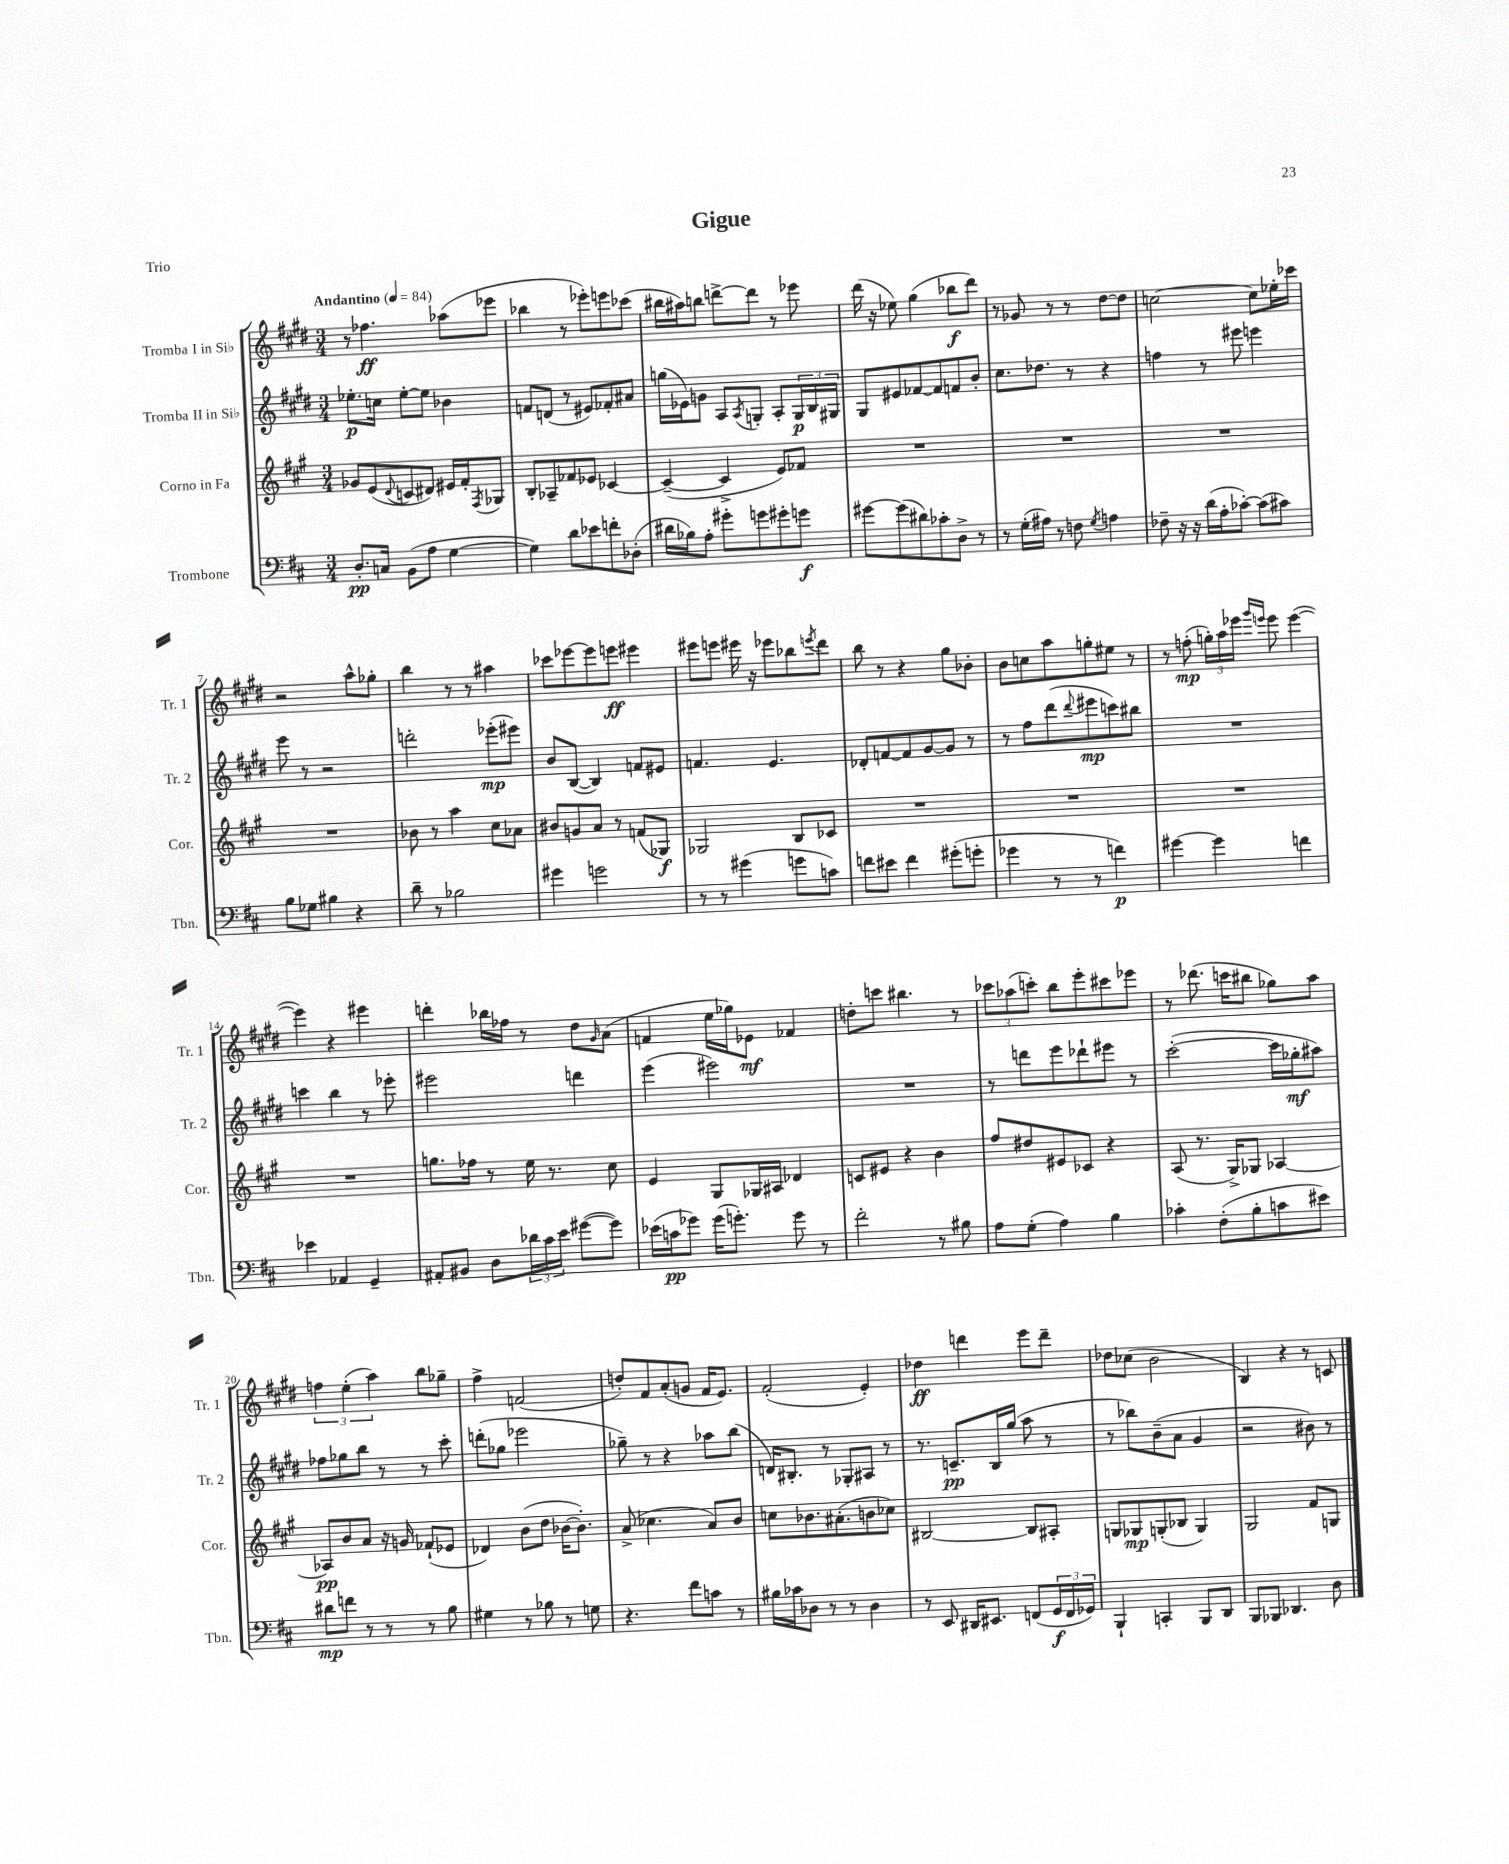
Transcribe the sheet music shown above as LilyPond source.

\header { title = "Gigue" piece = "Trio" }
<<
\new StaffGroup <<
\new Staff = "s0" \with { instrumentName = "Tromba I in Sib" shortInstrumentName = "Tr. 1" } {
    \clef treble \key e \major \numericTimeSignature \time 3/4 \tempo "Andantino" 4 = 84
    r8 fes''4.\ff aes''8( ees'''8 |
    bes''4 r8 ees'''8-.) e'''8 ces'''8( |
    bis''16 ais''16) b''8 d'''8~-> d'''8 r8 ees'''8 |
    dis'''16( r16 ees''8) gis''4( bes''8\f dis'''8) |
    r8 ges'8 r8 r8 dis''8~ dis''8 |
    c''2~ c''8 ees''16-. ces'''16 |
    r2 a''8-^ ges''8-. |
    b''4 r8 r8 ais''4 |
    ces'''8 ees'''8~ ees'''8 e'''8\ff eis'''4 |
    eis'''8 e'''8 eis'''16 r16 ees'''8 bes''8 \acciaccatura { e'''8 } dis'''8 |
    b''8 r8 r4 gis''8 bes'8-. |
    b'8 c''8 a''8 g''8-. eis''8 r8 |
    r8 f''8-.\mp( \tuplet 3/2 { g''16-.) a''16 ees'''16 } \grace { gis'''16 e'''16 } e'''8 e'''4~( |
    e'''4) r4 eis'''4 |
    d'''4-. bes''16 fes''16 r8 dis''8 \grace { gis'16 } a'8( |
    f'4 e''16 ges''16) ees'8\mf fes'4 |
    d''8-. c'''8 bis''4. r8 |
    \tuplet 3/2 { ces'''8 aes''8( c'''8-.) } b''8 e'''8-. cis'''8 ees'''8 |
    r8 des'''8.( c'''16 bis''8 ges''8) a''8 |
    \tuplet 3/2 { f''4 e''4-.( a''4) } b''8 ges''8-- |
    fis''4-> f'2( |
    d''8-.) fis'8 a'8-.( g'8 fis'16 e'8.) |
    fis'2-.( e'4-.) |
    des''4\ff d'''4 e'''8 d'''8-- |
    des''8 ces''8( b'2 |
    b4) r4 r8 c'8 \bar "|." |
}
\new Staff = "s1" \with { instrumentName = "Tromba II in Sib" shortInstrumentName = "Tr. 2" } {
    \clef treble \key e \major \numericTimeSignature \time 3/4
    ees''8.-.\p c''16 ees''8~-. ees''8 bes'4 |
    f'8 d'8( r8 eis'8) fes'8-. ais'8 |
    g''16( ees'16) g'8 a8 \acciaccatura { a8 } g8-. a8-. \tuplet 3/2 { g16\p b16 gis16 } |
    gis8 eis'8 fes'8~ fes'8 f'8 b'8-. |
    cis''8. des''8. r8 r4 |
    f''4 r8 eis'''8 e'''4 |
    e'''8 r8 r2 |
    d'''2-. ees'''8-.\mp( eis'''8) |
    b'8 b8~( b4) f'8 eis'8 |
    f'4. e'4. |
    des'8-. f'8~ f'8 gis'8~ gis'8 r8 |
    r8 fis''8 dis'''8( \appoggiatura { dis'''8 } eis'''8\mp c'''8) bis''8 |
    R2. |
    c'''4 b''4 r8 ees'''8-. |
    eis'''2 d'''4 |
    e'''4( eis'''2) |
    R2. |
    r8 d'''8 e'''8 des'''8-! eis'''8 r8 |
    cis'''2~-.( cis'''16 ges''16-.\mf ais''8) |
    fes''8 ges''8 b''8 r8 r8 cis'''8-. |
    d'''8-.( ges''8 ees'''2 |
    ges''8--) r8 r4 aes''8 b''8( |
    d'16) bis8.-. r8 ges8-. ais8 r8 |
    r8. c'8.--\pp b16 gis''16( a''8 r8 |
    r8 bes''8) b'8--( a'8 gis'4 |
    r2 bis'8) r8 \bar "|." |
}
\new Staff = "s2" \with { instrumentName = "Corno in Fa" shortInstrumentName = "Cor." } {
    \clef treble \key a \major \numericTimeSignature \time 3/4
    ges'8 e'8( \appoggiatura { d'8 } c'8 dis'8) eis'16 fis'16-. \acciaccatura { fis8 } ges8 |
    b8-. aes8-- fes'8 ees'8 ces'4~ |
    ces'4~--( ces'4-> e'8) fes'8 |
    R2. |
    R2. |
    R2. |
    R2. |
    bes'8 r8 a''4 cis''8 aes'8 |
    bis'8 g'8 a'8 r8 f'8( ges8\f) |
    ges2 b8 ces'8 |
    R2. |
    R2. |
    R2. |
    R2. |
    g''8. fes''16 r8 e''16 r8. cis''8 |
    e'4 gis8 ges16 ais16 des'4 |
    c'8 eis'8 r4 b'4 |
    fis''8 dis''8 eis'8 ces'8 r4 |
    a8( r8. gis16->) ges8 aes4~ |
    aes8\pp b'8 a'8 r16 g'16 fes'8-!( ees'8 |
    des'4) b'8( d''8 bes'16~ bes'8.-.) |
    a'8->( ces''4. a'8) b'8 |
    c''8 bes'8. ais'8.-.( b'8 ces''8) |
    bis2~ bis8 ais8-. |
    g8 ges8\mp g8-.( bes8 g4) |
    gis2 fis'8 g8 \bar "|." |
}
\new Staff = "s3" \with { instrumentName = "Trombone" shortInstrumentName = "Tbn." } {
    \clef bass \key d \major \numericTimeSignature \time 3/4
    d8.-.\pp c16 b,8( a8 g4~ |
    g4) d'8 ees'8 f'8-. des8-.( |
    dis'16 bes16) a8-. gis'8-. g'8 gis'8-. g'8\f |
    gis'8~ gis'8( dis'8) ces'8-. d8-> r8 |
    r8 g16-.( ais16) r8 f8 \acciaccatura { g8 } a4 |
    fes8-- r16 r16 d'16( a16-. ces'8~-.) ces'8( cis'8) |
    b8 ges8 bis4 r4 |
    d'8-- r8 bes2 |
    gis'4 g'2 |
    r8 r8 gis'4( g'8 c'8) |
    f'8 eis'8 f'4 gis'8-.( g'8-. |
    ges'4 r8 r8 f'4\p) |
    gis'4~ gis'4 f'4 |
    ees'4 aes,4 g,4-- |
    ais,8-. bis,8 d8 \tuplet 3/2 { des'16 cis'16 e'16 } gis'8~( gis'8) |
    ees'16( c'16\pp ges'8) ges'16( g'8.-.) g'8 r8 |
    fis'2-. r8 bis8 |
    a8 g8-.( a4) b4 |
    ces'4-. fis8-.( b8-. c'8 eis'8) |
    dis'8\mp f'8 r8 r8 r8 b8 |
    gis4 r8 bes8 r8 g8 |
    r4. fis'8 c'8 r8 |
    bis16 ces'16 des8 r8 r8 des4 |
    r8 e,8 dis,16 eis,8. f,8( \tuplet 3/2 { g,16\f f,16 ges,16) } |
    b,,4-! c,4-. b,,8 d,8 |
    b,,8 bes,,8 des,4. d8 \bar "|." |
}
>>
>>
